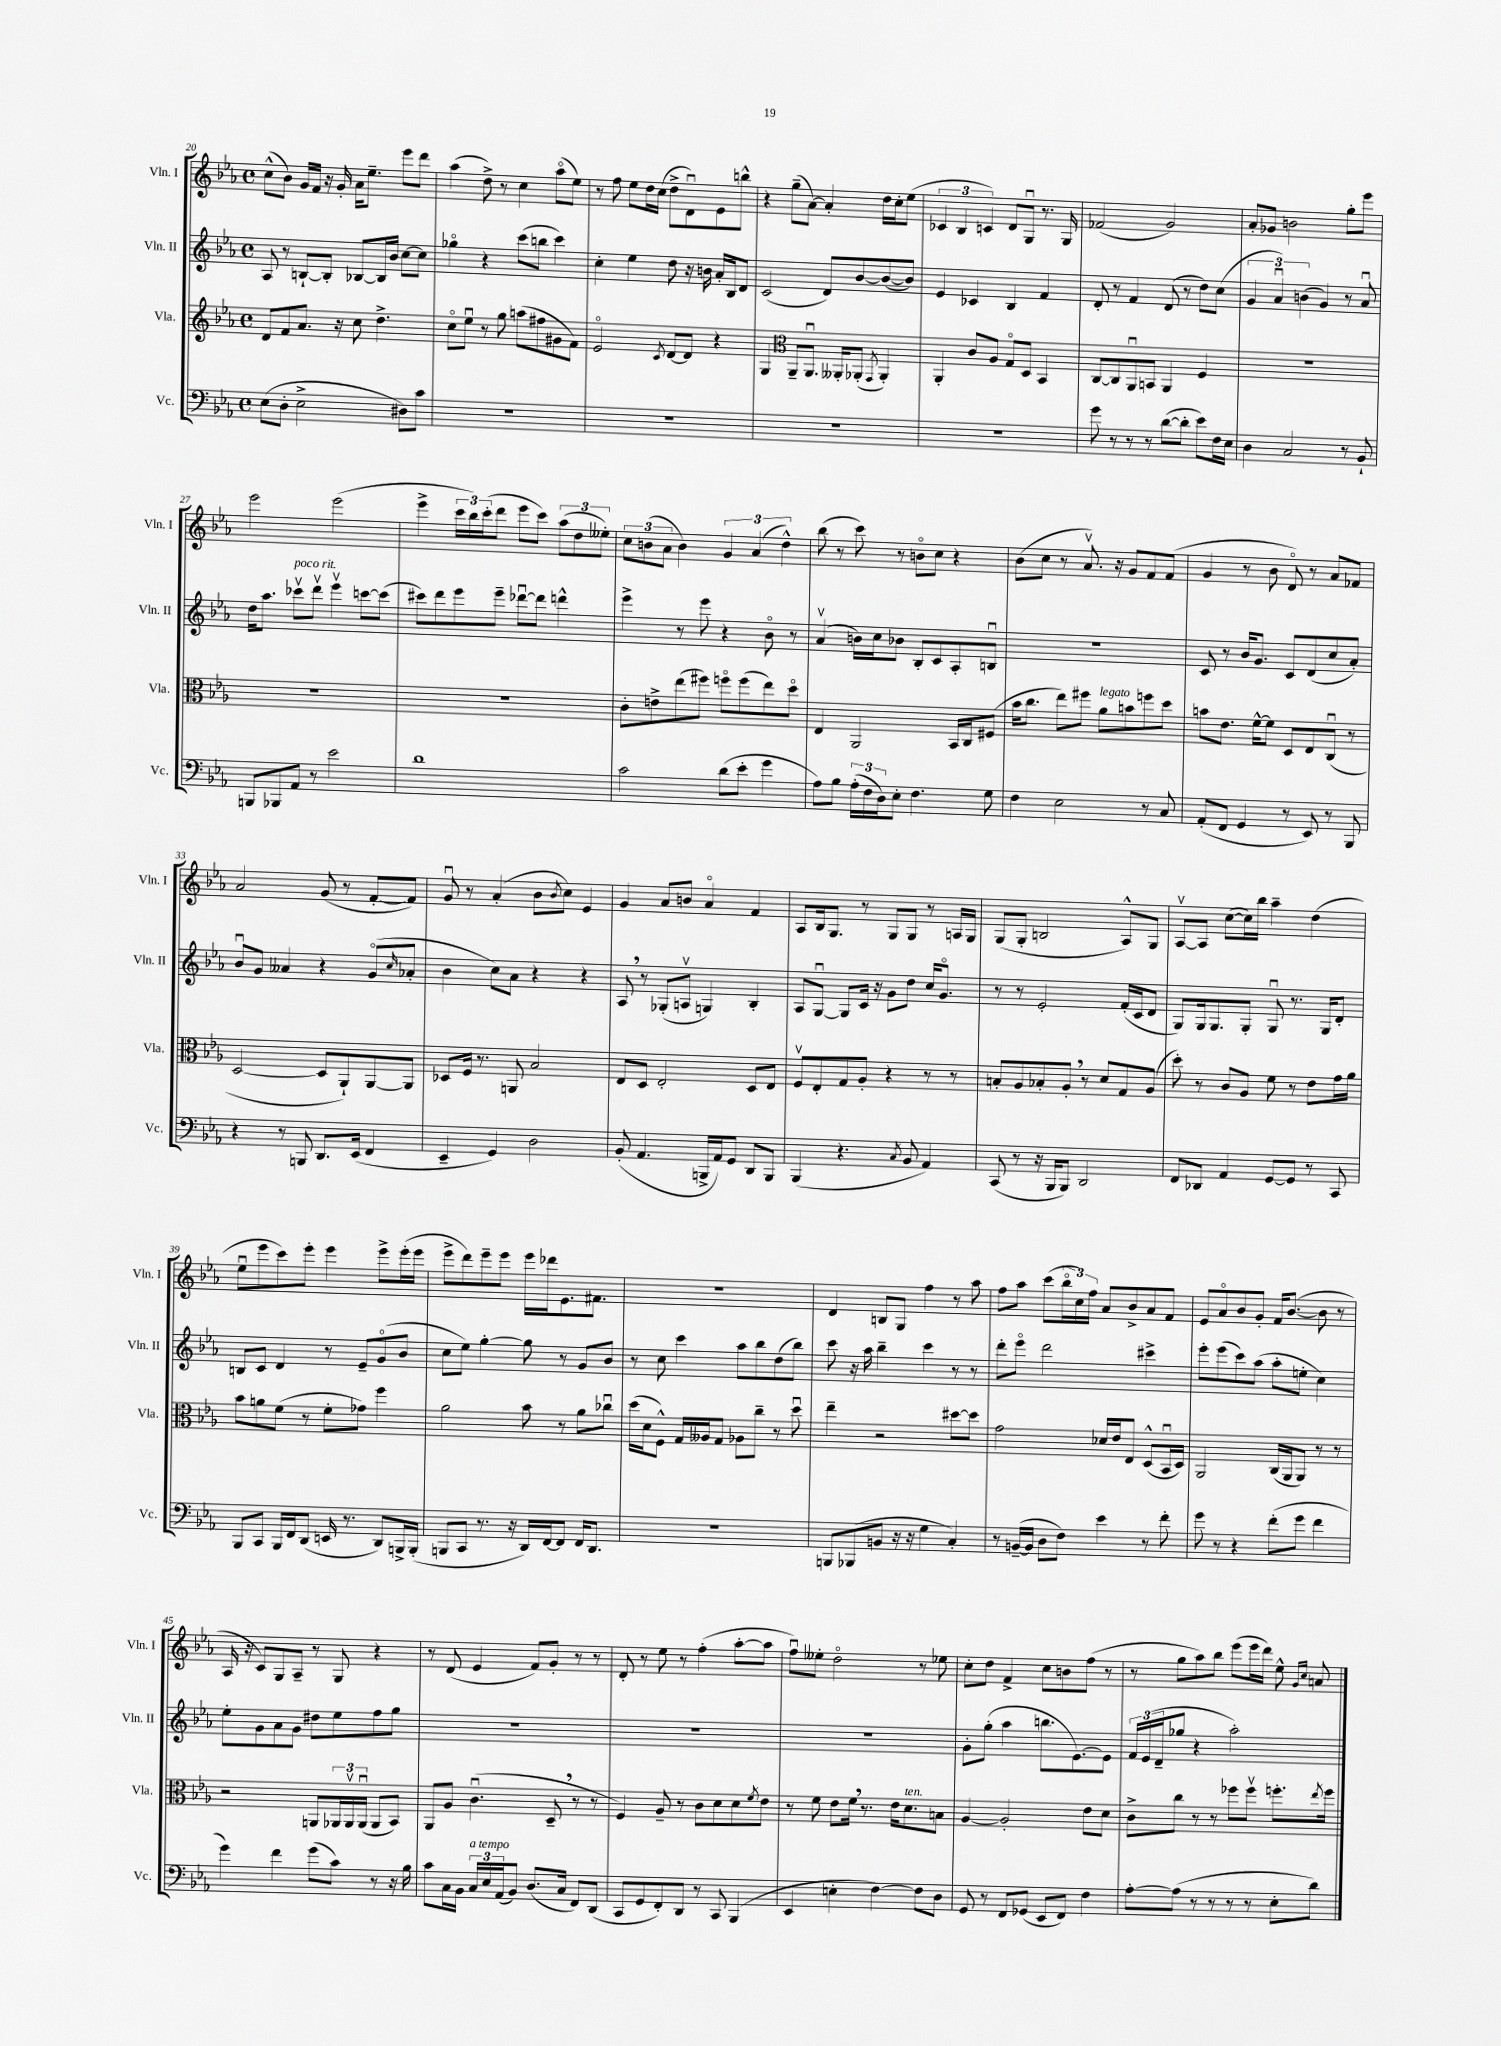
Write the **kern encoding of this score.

**kern	**kern	**kern	**kern
*part4	*part3	*part2	*part1
*staff4	*staff3	*staff2	*staff1
*I"Vc.	*I"Vla.	*I"Vln. II	*I"Vln. I
*I'Vc.	*I'Vla.	*I'Vln. II	*I'Vln. I
*clefF4	*clefG2	*clefG2	*clefG2
*k[b-e-a-]	*k[b-e-a-]	*k[b-e-a-]	*k[b-e-a-]
*M4/4	*M4/4	*M4/4	*M4/4
*met(c)	*met(c)	*met(c)	*met(c)
=20	=20	=20	=20
(8E-\L	8d/L	8A-/	(8cc^^\L
8D'\J	8f/	8r	8b-\J)
2E-^\	8.a-/J	[8Bn`/L	16g/LL
.	.	.	16f/JJ
.	.	8B'/J]	16r
.	16r	.	16g'/
.	8cc\	[8B-X/L	16a-\KL
.	.	.	8.ee-~\J
.	4.dd^\	16B-/L]	.
.	.	16b-/JJ	.
8D#X\L)	.	[8cc\L	8eee-\L
8c\J	.	8cc\J]	8ddd\J
=21	=21	=21	=21
1r	8cc\L	4gg-X\	(4aa-\
.	8ee-u\J	.	.
.	8r	4r	8dd^\)
.	8gg\	.	8r
.	(8aan\L	(8ccc\L	4cc\
.	8ff#X\	8bbn\J	.
.	8g#X\	4ccc\)	(8aa-\L
.	8f\J)	.	8ee-\J)
=22	=22	=22	=22
1r	2e-/	4cc'\	8r
.	.	.	8ff\
.	.	4ee-\	8ee-\L
.	.	.	16dd\L
.	.	.	(16cc\JJ
.	8qc/	.	.
.	[8d/L	8dd\	8dd^\L
.	8d/J]	16r	8du\)
.	.	16bn\	.
.	4r	16a-'/LL	8e-\
.	.	16B-/J	.
.	.	8d/J	8bbn^^\J
=23	=23	=23	=23
1r	4G/	(2c/	4r
*	*clefC3	*	*
.	8AA-~/L	.	(8gg~\L
.	8.AA-u/J	.	[8a-\J)
.	.	8d/L)	4a-'/]
.	16AA--X'/KL	.	.
.	(8AA-X'/J	[8b-/	.
.	8qGG/	.	.
.	4AA-'/)	(8b-/_	16dd\LL
.	.	.	16cc'\J
.	.	8b-/J])	(8ee-\J
=24	=24	=24	=24
1r	4AA-'/	4e-/	6c-X/
.	.	.	6B-/
.	8c/L	4c-X/	.
.	.	.	6cn/)
.	8A-/J	.	.
.	8G/L	4B-/	8d/L
.	8D/J	.	8Gu/J
.	4BB-/	4f/	8.r
.	.	.	16G/
=25	=25	=25	=25
8g\	[8C/L	8d'/	(2f-X/
8r	8C/]	8r	.
8r	8AA-u/	4f/	.
8r	8BBn/J	.	.
([8d\L	4AA-/	(8d/	2g/)
8d'\J]	.	8r	.
8e-\L)	4F/	8dd\L)	.
16F\L	.	(8cc\J	.
16E-\JJ	.	.	.
=26	=26	=26	=26
4D\	1r	6g/	8a-'/L
.	.	.	8g-X/J
.	.	6a-u/)	.
2C/	.	.	2bn\
.	.	(6bn\	.
.	.	4g/)	.
8r	.	8r	8gg'\L
8BB-`/	.	8a-u/	8eee-\J
!!LO:LB:g=z
=27	=27	=27	=27
8BBBn/L	1r	16dd\KL	2eee-\
.	.	8.aa-\J	.
8BBB-X/	.	.	.
!	!	!LO:TX:a:i:t=poco rit.	!
8AA-/J	.	8ccc-Xv\L	.
8r	.	8dddv\J	.
2e-\	.	4eee-v\	(2eee-\
.	.	[8cccn\L	.
.	.	(8ccc\J]	.
=28	=28	=28	=28
1d	1r	8ccc#X\L)	4eee-^\
.	.	8ddd\	.
.	.	8eee-\	24ccc\LL
.	.	.	24bb-\)
.	.	.	(24ccc'\J
.	.	8eee-~\J	8ddd\J
.	.	[8ddd-Xu\L	8eee-\L
.	.	8ddd-\J]	8ccc\J)
.	.	4dddn^^\	(12aa-\L
.	.	.	12dd\
.	.	.	12ee--X'\J)
=29	=29	=29	=29
2c\	8c'\L	4eee-^\	12cc\L
.	.	.	(12bn\
.	8en^\	.	.
.	.	.	12a-\J
.	(8ee-\	8r	4b\)
.	8ff#X\J)	8eee-\	.
(8d\L	8ffn\L	4r	6g/
8e-'\J	(8ff\	.	.
.	.	.	(6a-/
4g\	8ee-\)	8b-\	.
.	.	.	6dd^^\)
.	8dd\J	8r	.
=30	=30	=30	=30
8A-\L)	4E-/	(4a-v/	(8bb-\
8B-\J	.	.	8r
(24A-'\LL	2AA-/	16bn\LL)	8ccc\)
24F\	.	.	.
.	.	16cc\J	.
24D\J)	.	.	.
8E-'\J	.	8b-X\J	8r
4.F\	.	8B-'/L	8bn\L
.	.	8c/	8cc\J
.	16BB-/LL	8A-'/	4r
.	16C/J	.	.
8G\	(8F#X/J	8Bnu/J	.
=31	=31	=31	=31
4F\	16b-\KL	1r	(8b-\L
.	8.cc\J	.	.
.	.	.	8cc\J
2E-\	8ee-\L)	.	8r
.	8ff#X\J	.	8.a-v/)
!	!LO:TX:a:i:t=legato	!	!
.	8a-\L	.	.
.	.	.	16r
.	8bn\	.	8g/L
8r	8ffn\	.	8f/
8C/	8dd\J	.	(8f/J
=32	=32	=32	=32
(8AA-'/L	8bn\L	8c/	4g/
8FF/J	8.e-\J	8r	.
4GG/	.	16b-/KL	8r
.	[16f^^\KL	8.g/J	.
.	8f\J]	.	8b-\
8r	8D/L	8c/L	8d/)
8EE-/)	8E-/	(8d/	8r
8r	(8Cu/J	8cc/	8a-/L
8BBB-/	8r	8a-'/J)	8f-X/J
!!LO:LB:g=z
=33	=33	=33	=33
4r	[2D/	8b-u/L	2a-/
.	.	8g/J	.
8r	.	4a--X/	.
8BBBn/	.	.	.
8.DD/L	8D/L]	4r	(8g/
.	8AA-`/)	.	8r
(16EE-/Jk	.	.	.
4FF/	[8AA-/	(8g/L	[8f'/L
.	.	16qqcc/	.
.	8AA-/J]	8a-X'/J	8f/J])
=34	=34	=34	=34
4EE-~/	8D-X/L	4b-\	8gu/
.	16F/Jk	.	8r
.	8.r	.	.
4GG/)	.	8cc\L)	(4a-'/
.	8AAn/	8a-\J	.
2D\	2B-/	4r	8b-\L
.	.	.	8qb-/
.	.	.	8cc\J)
.	.	4r	4e-/
=35	=35	=35	=35
(8BB-'/	8E-/L	8A-,/	4g/
4.AA-/	8D/J	8r	.
.	2E-'/	(8G-X'/L	8a-/L
.	.	8Anv/J	8bn/J
16BBBn^/LL	.	4Gn/)	4a-/
16AA-/J)	.	.	.
8GG/J	.	.	.
8DD/L	8D/L	4B-'/	4f/
8BBB/J	8E-/J	.	.
=36	=36	=36	=36
(4BBB-/	8Fv/L	8A-/L	8A-/L
.	8E-'/	[8Gu/J	16B-/k
.	.	.	8.G/J
4.r	8G/	8G/L]	.
.	8A-'/J	16c/Jk	8r
.	.	16r	.
.	4r	8g\L	8G/L
8qC/	.	.	.
8BB-/	.	8dd\J	8G/J
4AA-/)	8r	16cc/KL	8r
.	.	8.g/J	.
.	8r	.	16An/LL
.	.	.	16G/JJ
=37	=37	=37	=37
(8CC/	8Bn'/L	8r	(8G/L
8r	8A-/	8r	8G'/J
16r	8B-X'/	2e-'/	2Bn/
16BBB-/KL	.	.	.
8BBB-/J)	8A-',/J	.	.
2DD/	8r	.	.
.	8d/L	.	.
.	8G/	(16f'/LL	8A-^^/L)
.	.	16c/J	.
.	(8A-/J	8d/J	8G/J
=38	=38	=38	=38
8FF/L	8dd'\)	8G/L)	[8A-v/L
8DD-X/J	8r	16G/k	8A-/J]
.	.	8.G/	.
4AA-/	8c/L	.	([8cc\L
.	8A-/J	8G'/J	16cc\L])
.	.	.	16bb-\JJ
[8GG/L	8f\	8Gu/	4aa-~\
8GG/J]	8r	8.r	.
8r	8e-\L	.	(4dd\
.	.	16G/KL	.
8CC/	16g\L	8d'/J	.
.	16a-\JJ	.	.
!!LO:LB:g=z
=39	=39	=39	=39
8BBB-/L	8b-\L	8Bn/L	8ee-u\L
8CC/J	8an\	8c/J	8eee-\
16BBB-/LL	(8f\J	4d/	8ccc\)
16FF/J	.	.	.
(8DD/J	8r	.	8eee-'\J
16EEn/	8f'\L	8r	4eee-\
8.r	.	.	.
.	8g-X\J)	8e-~/L	.
8DD/L)	4ff\	(8g/	8eee-^\L
16BBBn^/L	.	8b-/J	(16eee-'\L
(16BBB'/JJ	.	.	16eee-\JJ
=40	=40	=40	=40
8BBBn/L	2a-\	8cc\L	8eee-^\L
8CC/J	.	8ee-\J)	8ddd\)
8.r	.	[4gg'\	8eee-~\
.	.	.	8eee-\J
16r	.	.	.
16DD/LL)	8b-\	8gg\]	16eee-\LL
[16FF/J	.	.	16ddd-X\J
8FF/J]	8r	8r	8.e-\
16FF/KL	8a-\L	8g/L	.
8.DD/J	.	.	8.f#X\J
.	8cc-Xu\J	8b-/J	.
=41	=41	=41	=41
1r	(16dd\LL	8r	1r
.	16d\J	.	.
.	8F^^\J)	8cc\	.
.	16G/LL	4ccc\	.
.	16A--X/J	.	.
.	8G/J	.	.
.	8A-X\L	8aa-\L	.
.	8cc~\J	8bb-\	.
.	8r	(8dd\	.
.	8ddu\	8bb-\J)	.
=42	=42	=42	=42
8BBBn/L	4ee-~\	8ccc\	4d/
(8BBB-X/	.	16r	.
.	.	16aa-\	.
8BBn/J	2r	4bb-~\	8Bn/L
16r	.	.	8G/J
16r	.	.	.
4G\	.	4ccc\	4ff\
4C'/)	[8dd#X\L	8r	8r
.	8dd#\J]	8r	8aa-\
=43	=43	=43	=43
8r	2g\	8ddd'\L	8ff\L
([16BBn~/LL	.	8eee-\J	8aa-\J
16BB/JJ]	.	.	.
8D\L	.	2ddd\	(8ccc\L
8F\J)	.	.	24bb-\L
.	.	.	24cc\)
.	.	.	24ff\JJ
4e-\	16d-X/LL	.	8a-/L
.	16e-/J	.	.
.	8E-/J	.	8b-^/
8r	(8D^^/L	4ccc#X^\	8a-/
8f'\	16BB-u/L	.	8f/J
.	16D/JJ)	.	.
=44	=44	=44	=44
8g\	2AA-/	8eee-'\L	8e-/L
8r	.	(8eee-\	8a-/
4r	.	8ccc\)	8b-/
.	.	(8aa-\J	8g'/J
(8f'\L	(16C/LL	8aa-'\L	16f/KL
.	16AA-/J	.	([8.b-/J
8g\J	8AA-/J)	8een'\J	.
4f\	8r	4cc\)	8b-\]
.	8r	.	8r
!!LO:LB:g=z
=45	=45	=45	=45
4g\)	2r	8ee-'\L	16A-/
.	.	.	16r
.	.	8g\	8c/L)
4f\	.	8a-\	8G/
.	.	8g\J	8A-~/J
(8g\L	8AAn/L	8dd#X\L	8r
8c\J)	24AA-X/L	8ee-\	8G/
.	24AA-v/	.	.
.	(24AA-u/JJ	.	.
8r	8AA-/L	8ff\	4r
16r	8BB-/J)	8gg\J	.
16B-\	.	.	.
=46	=46	=46	=46
8c\L	8AA-/L	1r	8r
16C\L	8A-/J	.	(8d/
16BB-\JJ	.	.	.
!LO:TX:a:i:t=a tempo	!	!	!
24C/LL	(4.cu\	.	4e-/
24E-/	.	.	.
(24AA-/J	.	.	.
8BB-/J)	.	.	.
(8.D/L	.	.	8f/L)
.	8D~,/	.	8g'/J
16C/Jk	.	.	.
8FF/L)	8r	.	8r
(8DD/J	8r	.	8r
=47	=47	=47	=47
8CC/L	4F/)	1r	8d'/
8GG/	.	.	8r
8FF'/)	8A-~/	.	8ee-\
8DD/J	8r	.	8r
8r	8c\L	.	(4ff'\
8CC/	8d\	.	.
(4BBB-/	8d\	.	[8aa-'\L
.	8qf/	.	.
.	8e-\J	.	8aa-\J]
=48	=48	=48	=48
4EE-/	8r	1r	8ffu\L)
.	8f\	.	8ee--X'\J
4En'\	8e-\L	.	2dd\
.	16f,\Jk	.	.
.	8.r	.	.
[4F\)	.	.	.
.	16e-\KL	.	.
!	!LO:TX:a:i:t=ten.	!	!
.	8.d\	.	.
8F\L]	.	.	8r
8D\J	8Bn\J	.	8ee-X\
=49	=49	=49	=49
8GG/	[4A-/	8g'\L	8cc'\L
8r	.	(8gg'\J	8dd\J
8FF/L	2A-'/]	4aa-\	4f^/
(8GG-X/J	.	.	.
8EE-/L	.	8.bbn\L	8cc\L
8FF/J)	.	.	8bn\
.	.	[8.e-\)	.
4F\	8e-\L	.	(8ff\J
.	8d\J	8e-\J]	8r
=50	=50	=50	=50
[8A-'\L	8c^\L	24f/LL	8r
.	.	(24e-/	.
.	.	24d~/J	.
(8A-\J]	8cc\J	8gg-X/J	8gg\L
8r	8r	4r	8aa-\)
8r	8r	.	8bb-\J
8r	8ff-X\L	2aa-'\)	(8eee-\L
8r	8ff-v\J	.	16eee-\L
.	.	.	16ddd\JJ)
8E-'\L	8.ffn'\L	.	8ee-^^\
.	.	.	16qqg/LL
.	.	.	16qqcc/JJ
8d\J)	.	.	8an/
.	8qee-/	.	.
.	16ff\Jk	.	.
==	==	==	==
*-	*-	*-	*-
